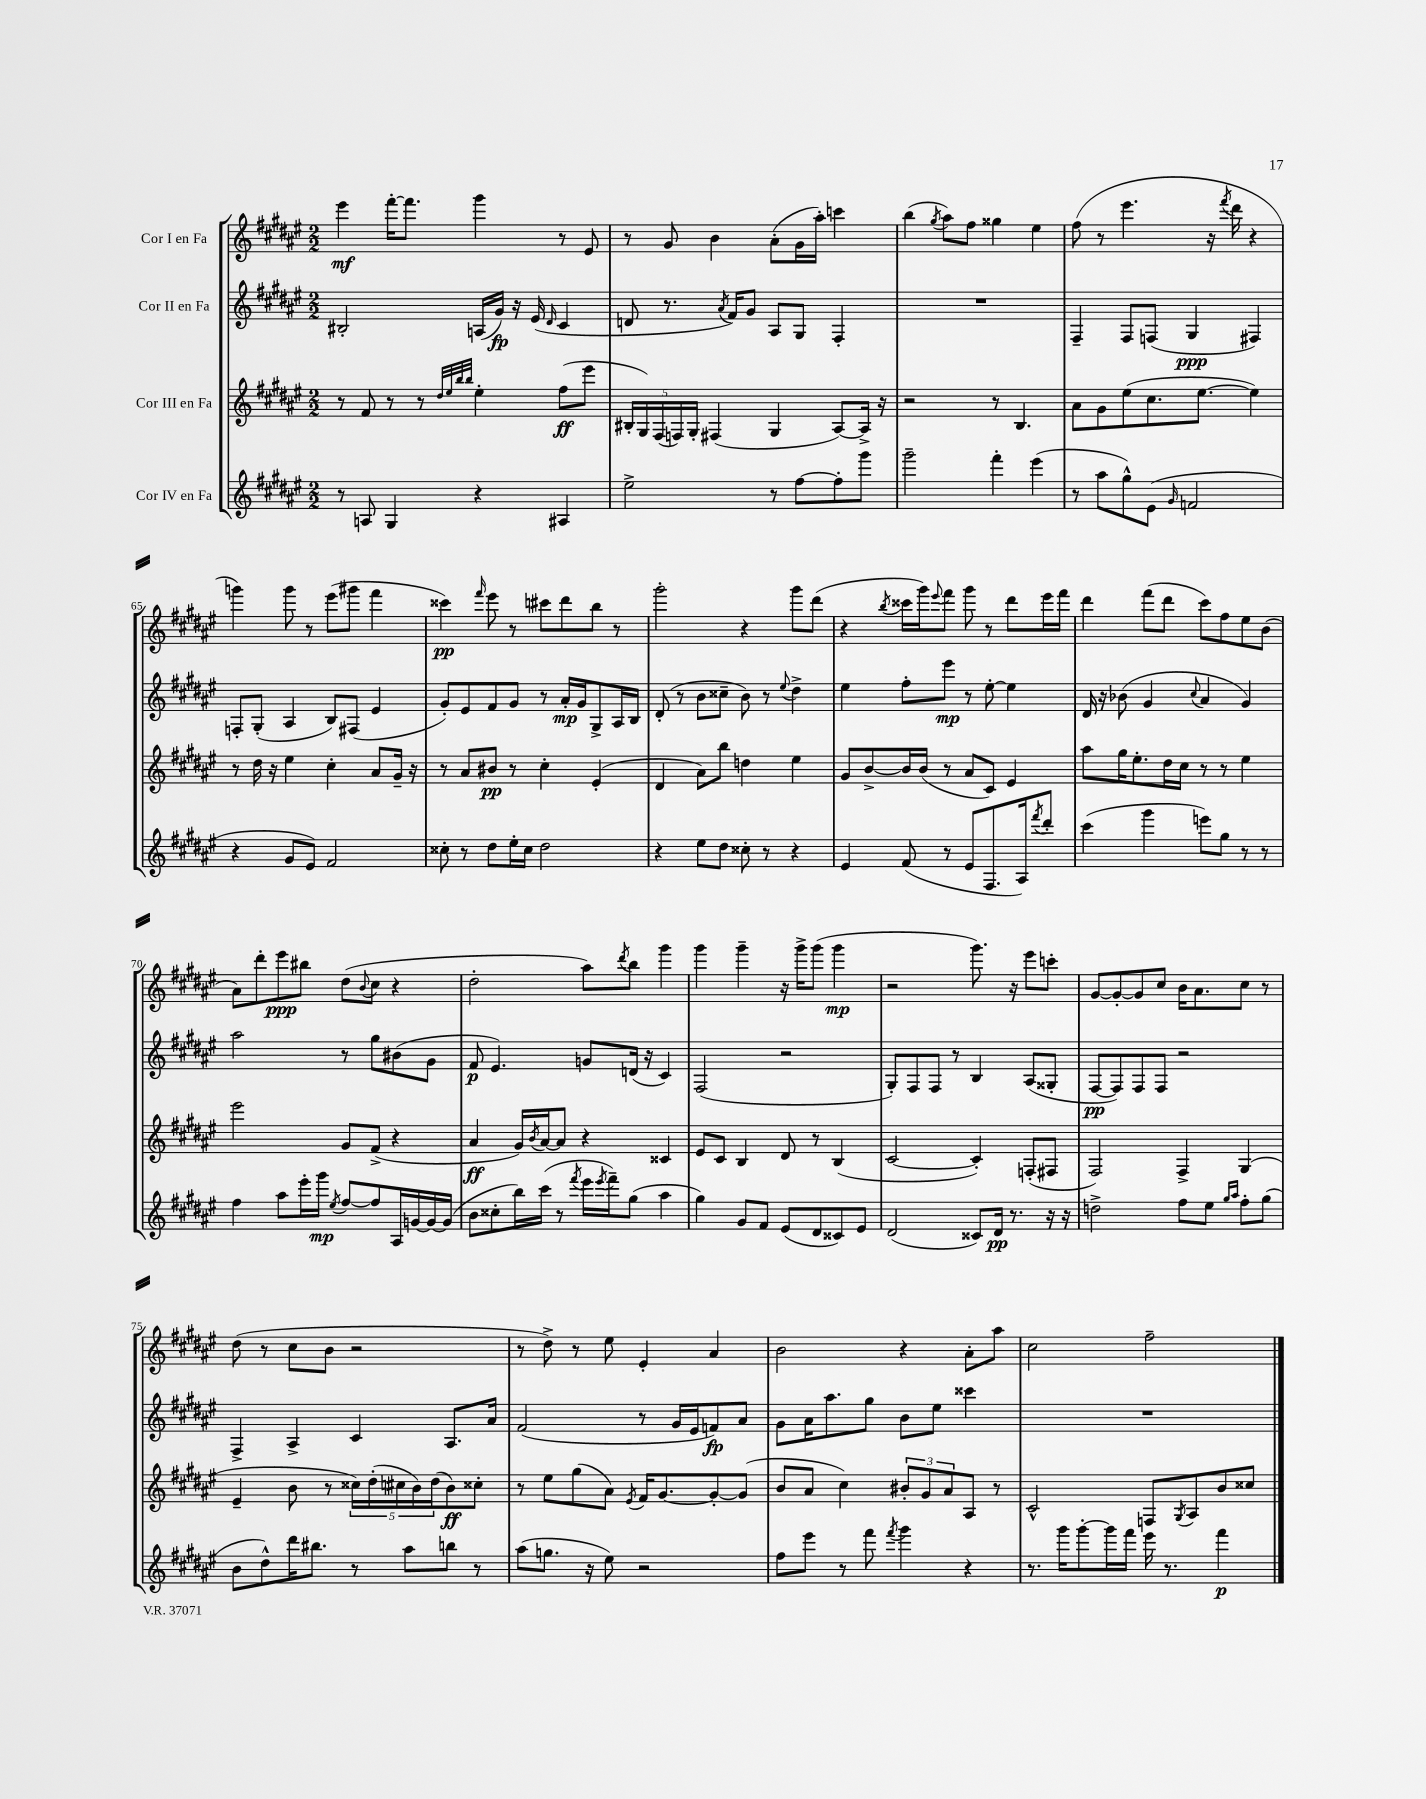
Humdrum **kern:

**kern	**dynam	**kern	**dynam	**kern	**dynam	**kern	**dynam
*part4	*part4	*part3	*part3	*part2	*part2	*part1	*part1
*staff4	*staff4	*staff3	*staff3	*staff2	*staff2	*staff1	*staff1
*I"Cor IV en Fa	*	*I"Cor III en Fa	*	*I"Cor II en Fa	*	*I"Cor I en Fa	*
*clefG2	*	*clefG2	*	*clefG2	*	*clefG2	*
*k[f#c#g#d#a#e#]	*	*k[f#c#g#d#a#e#]	*	*k[f#c#g#d#a#e#]	*	*k[f#c#g#d#a#e#]	*
*M2/2	*	*M2/2	*	*M2/2	*	*M2/2	*
=61	=61	=61	=61	=61	=61	=61	=61
8r	.	8r	.	2B#X'/	.	4eee#\	mf
8An/	.	8f#/	.	.	.	.	.
4G#/	.	8r	.	.	.	[16fff#'\KL	.
.	.	.	.	.	.	8.fff#\J]	.
.	.	8r	.	.	.	.	.
.	.	32qqdd#/LLL	.	.	.	.	.
.	.	32qqee#/	.	.	.	.	.
.	.	32qqbb/	.	.	.	.	.
.	.	32qqbb/JJJ	.	.	.	.	.
4r	.	4ee#'\	.	(16An/LL	.	4ggg#\	.
.	.	.	.	16g#/JJ)	fp	.	.
.	.	.	.	16r	.	.	.
.	.	.	.	(16e#/	.	.	.
.	.	.	.	16qqd#/	.	.	.
4A#X/	.	(8ff#\L	ff	4c#/	.	8r	.
.	.	8eee#\J	.	.	.	8e#/	.
=62	=62	=62	=62	=62	=62	=62	=62
2ee#^\	.	20B#X'/LL	.	8dn/	.	8r	.
.	.	20G#/)	.	.	.	.	.
.	.	(20F#/	.	.	.	.	.
.	.	.	.	8.r	.	8g#/	.
.	.	20Fn/)	.	.	.	.	.
.	.	20G#'/JJ	.	.	.	.	.
.	.	(4F#X/	.	.	.	4b\	.
.	.	.	.	8qa#/	.	.	.
.	.	.	.	16f#/KL)	.	.	.
.	.	.	.	8g#/J	.	.	.
8r	.	4G#/	.	8A#/L	.	(8a#'\L	.
[8ff#\L	.	.	.	8G#/J	.	16g#\L	.
.	.	.	.	.	.	16aa#'\JJ)	.
8ff#'\]	.	[8A#/L)	.	4F#'/	.	4cccn\	.
8ggg#\J	.	16A#^/Jk]	.	.	.	.	.
.	.	16r	.	.	.	.	.
=63	=63	=63	=63	=63	=63	=63	=63
2ggg#~\	.	2r	.	1r	.	(4bb\	.
.	.	.	.	.	.	8qgg#/	.
.	.	.	.	.	.	8aa#\L)	.
.	.	.	.	.	.	8ff#\J	.
4fff#'\	.	8r	.	.	.	4gg##X\	.
.	.	4.B/	.	.	.	.	.
(4eee#\	.	.	.	.	.	4ee#\	.
=64	=64	=64	=64	=64	=64	=64	=64
8r	.	8a#\L	.	4F#~/	.	(8ff#\	.
8aa#\L	.	8g#\	.	.	.	8r	.
8gg#^^\)	.	(8ee#\	.	8F#/L	.	4.eee#\	.
(8e#\J	.	8.cc#\	.	(8Fn/J	.	.	.
16qqg#/	.	.	.	.	.	.	.
2fn/	.	.	.	4G#/	ppp	.	.
.	.	[8.ee#\J	.	.	.	.	.
.	.	.	.	.	.	16r	.
.	.	.	.	.	.	8qfff#/	.
.	.	.	.	.	.	16ddd#\	.
.	.	4ee#\])	.	4F#X/)	.	4r	.
!!LO:LB:g=z
=65	=65	=65	=65	=65	=65	=65	=65
4r	.	8r	.	8Fn'/L	.	4gggn\)	.
.	.	16dd#\	.	(8G#'/J	.	.	.
.	.	16r	.	.	.	.	.
8g#/L	.	4ee#\	.	4A#/	.	8ggg\	.
8e#/J)	.	.	.	.	.	8r	.
2f#/	.	4cc#'\	.	8B/L)	.	(8eee#\L	.
.	.	.	.	(8F#X/J	.	8ggg#X\J	.
.	.	8a#/L	.	4e#/	.	4fff#\	.
.	.	16g#~/Jk	.	.	.	.	.
.	.	16r	.	.	.	.	.
=66	=66	=66	=66	=66	=66	=66	=66
8cc##X'\	.	8r	.	8g#'/L)	.	4ccc##X\)	pp
8r	.	8a#/L	.	8e#/	.	.	.
.	.	.	.	.	.	16qqfff#/	.
8dd#\L	.	8b#X/J	pp	8f#/	.	8eee#\	.
16ee#'\L	.	8r	.	8g#/J	.	8r	.
16cc##\JJ	.	.	.	.	.	.	.
2dd#\	.	4cc#'\	.	8r	.	8ccc#X\L	.
.	.	.	.	16a#'/LL	mp	8ddd#\	.
.	.	.	.	16g#/J	.	.	.
.	.	(4e#'/	.	8G#^/	.	8bb\J	.
.	.	.	.	16A#/L	.	8r	.
.	.	.	.	16B/JJ	.	.	.
=67	=67	=67	=67	=67	=67	=67	=67
4r	.	4d#/	.	(8d#'/	.	2ggg#'\	.
.	.	.	.	8r	.	.	.
8ee#\L	.	8a#\L)	.	8b\L	.	.	.
8dd#\J	.	8bb\J	.	8cc##X~\J	.	.	.
8cc##X'\	.	4ddn\	.	8b\)	.	4r	.
8r	.	.	.	8r	.	.	.
.	.	.	.	8qqee#/	.	.	.
4r	.	4ee#\	.	4dd#^\	.	8ggg#\L	.
.	.	.	.	.	.	(8ddd#\J	.
=68	=68	=68	=68	=68	=68	=68	=68
4e#/	.	8g#/L	.	4ee#\	.	4r	.
.	.	[8b^/	.	.	.	.	.
.	.	.	.	.	.	8qbb/	.
(8f#/	.	16b/L]	.	8ff#'\L	.	16ccc##X\LL	.
.	.	(16b/JJ	.	.	.	16ggg#\J)	.
.	.	.	.	.	.	8qqeee#/	.
8r	.	8r	.	8eee#\J	mp	8fff#\J	.
8e#/L	.	8a#/L	.	8r	.	8ggg#\	.
8.F#/	.	8c#/J)	.	[8ee#'\	.	8r	.
.	.	4e#/	.	4ee#\]	.	8ddd#\L	.
16A#/k)	.	.	.	.	.	.	.
8qfff#/	.	.	.	.	.	.	.
8ddd#'/J	.	.	.	.	.	16eee#\L	.
.	.	.	.	.	.	16fff#\JJ	.
=69	=69	=69	=69	=69	=69	=69	=69
(4ccc#\	.	8aa#\L	.	16d#/	.	4ddd#\	.
.	.	.	.	16r	.	.	.
.	.	16gg#\K	.	(8b-X\	.	.	.
.	.	8.ee#'\	.	.	.	.	.
4ggg#\	.	.	.	4g#/	.	(8fff#\L	.
.	.	16dd#\L	.	.	.	8ddd#\J	.
.	.	16cc#\JJ	.	.	.	.	.
.	.	.	.	8qqcc#/	.	.	.
8eeen\L)	.	8r	.	4a#/	.	8ccc#\L)	.
8gg#\J	.	8r	.	.	.	8ff#\	.
8r	.	4ee#\	.	4g#/)	.	8ee#\	.
8r	.	.	.	.	.	(8b\J	.
!!LO:LB:g=z
=70	=70	=70	=70	=70	=70	=70	=70
4ff#\	.	2eee#\	.	2aa#\	.	8a#\L)	.
.	.	.	.	.	.	8ddd#'\	.
8aa#\L	.	.	.	.	.	8eee#\	ppp
16eee#'\L	.	.	.	.	.	8bb#X\J	.
16ggg#\JJ	mp	.	.	.	.	.	.
8qee#/	.	.	.	.	.	.	.
[8ff#/L	.	8g#/L	.	8r	.	(8dd#\L	.
.	.	.	.	.	.	8qqb/	.
8ff#/]	.	(8f#^/J	.	8gg#\L	.	8cc#\J	.
16A#/L	.	4r	.	(8b#X\	.	4r	.
[16gn/	.	.	.	.	.	.	.
16g/_	.	.	.	8g#\J	.	.	.
(16g/JJ]	.	.	.	.	.	.	.
=71	=71	=71	=71	=71	=71	=71	=71
8b\L	.	4a#/	ff	8f#/	p	2dd#'\	.
8cc##X'\	.	.	.	4.e#/)	.	.	.
16bb\L)	.	16g#/LL)	.	.	.	.	.
.	.	8qb/	.	.	.	.	.
(16ccc#\JJ	.	[16a#/J	.	.	.	.	.
8r	.	8a#/J]	.	.	.	.	.
8qfff#/	.	.	.	.	.	.	.
16eee#\LL	.	4r	.	8gn/L	.	8aa#\L)	.
8qeee#/	.	.	.	.	.	.	.
16fff#~\J)	.	.	.	.	.	.	.
.	.	.	.	.	.	8qddd#/	.
(8gg#\J	.	.	.	(16dn/Jk	.	8bb\J	.
.	.	.	.	16r	.	.	.
4aa#\	.	4c##X/	.	4c#/)	.	4ggg#\	.
=72	=72	=72	=72	=72	=72	=72	=72
4gg#\)	.	8e#/L	.	(2F#/	.	4ggg#\	.
.	.	8c#/J	.	.	.	.	.
8g#/L	.	4B/	.	.	.	4ggg#~\	.
8f#/J	.	.	.	.	.	.	.
(8e#/L	.	8d#/	.	2r	.	16r	.
.	.	.	.	.	.	16ggg#^\KL	.
8d#/	.	8r	.	.	.	(8ggg#\J	.
8c##X/)	.	(4B/	.	.	.	4ggg#\	mp
8e#/J	.	.	.	.	.	.	.
=73	=73	=73	=73	=73	=73	=73	=73
(2d#/	.	[2c#/	.	8G#'/L)	.	2r	.
.	.	.	.	8F#/	.	.	.
.	.	.	.	8F#/J	.	.	.
.	.	.	.	8r	.	.	.
8c##X/L)	.	4c#'/])	.	4B/	.	8.ggg#\)	.
16d#/Jk	pp	.	.	.	.	.	.
8.r	.	.	.	.	.	16r	.
.	.	(8Fn'/L	.	(8A#/L	.	8eee#\L	.
16r	.	8F#X/J	.	8G##X'/J	.	8cccn'\J	.
16r	.	.	.	.	.	.	.
=74	=74	=74	=74	=74	=74	=74	=74
2ddn^\	.	2F#/)	.	[8F#/L	pp	[8g#/L	.
.	.	.	.	8F#/])	.	8g#'/_	.
.	.	.	.	8F#/	.	8g#/]	.
.	.	.	.	8F#/J	.	8cc#/J	.
8ff#\L	.	4F#^/	.	2r	.	16b\KL	.
.	.	.	.	.	.	8.a#\	.
8ee#\J	.	.	.	.	.	.	.
16qqgg#/LL	.	.	.	.	.	.	.
16qqaa#/JJ	.	.	.	.	.	.	.
8ff#'\L	.	(4G#/	.	.	.	8cc#\J	.
(8gg#\J	.	.	.	.	.	8r	.
!!LO:LB:g=z
=75	=75	=75	=75	=75	=75	=75	=75
8b\L	.	4e#~/	.	4F#^/	.	(8dd#\	.
8dd#^^\)	.	.	.	.	.	8r	.
16ddd#\K	.	8b\	.	4A#^/	.	8cc#\L	.
8.bb#X\J	.	.	.	.	.	.	.
.	.	8r	.	.	.	8b\J	.
8r	.	20cc##X\LL)	.	4c#/	.	2r	.
.	.	(20dd#'\	.	.	.	.	.
.	.	20cc#X\	.	.	.	.	.
8aa#\L	.	.	.	.	.	.	.
.	.	20b\)	.	.	.	.	.
.	.	(20dd#\J	.	.	.	.	.
8bbn\J	.	8b\)	ff	8.A#/L	.	.	.
8r	.	8cc##X'\J	.	.	.	.	.
.	.	.	.	16a#/Jk	.	.	.
=76	=76	=76	=76	=76	=76	=76	=76
(8aa#\L	.	8r	.	(2f#/	.	8r	.
8.ggn\J	.	8ee#\L	.	.	.	8dd#^\)	.
.	.	(8gg#\	.	.	.	8r	.
16r	.	.	.	.	.	.	.
8ee#\)	.	8a#\J)	.	.	.	8ee#\	.
.	.	8qe#/	.	.	.	.	.
2r	.	16f#/KL	.	8r	.	4e#'/	.
.	.	[8.g#/	.	.	.	.	.
.	.	.	.	16g#/LL	.	.	.
.	.	.	.	16e#/J	.	.	.
.	.	8g#'/_	.	8fn/)	fp	4a#/	.
.	.	(8g#/J]	.	8a#/J	.	.	.
=77	=77	=77	=77	=77	=77	=77	=77
8ff#\L	.	8b/L	.	8g#\L	.	2b\	.
8eee#\J	.	8a#/J	.	16a#\K	.	.	.
.	.	.	.	8.aa#\	.	.	.
8r	.	4cc#\)	.	.	.	.	.
8fff#\	.	.	.	8gg#\J	.	.	.
8qfff#/	.	.	.	.	.	.	.
4ggg#\	.	12b#X'/L	.	8b\L	.	4r	.
.	.	12g#/	.	.	.	.	.
.	.	.	.	8ee#\J	.	.	.
.	.	12a#/	.	.	.	.	.
4r	.	8A#/J	.	4ccc##X\	.	8a#'\L	.
.	.	8r	.	.	.	8aa#\J	.
=78	=78	=78	=78	=78	=78	=78	=78
8.r	.	2c#^^/	.	1r	.	2cc#\	.
16ggg#\KL	.	.	.	.	.	.	.
[8ggg#'\	.	.	.	.	.	.	.
16ggg#\L]	.	.	.	.	.	.	.
16fff#\JJ	.	.	.	.	.	.	.
16eee#\	.	8Fn/L	.	.	.	2ff#~\	.
8.r	.	.	.	.	.	.	.
.	.	8qG#/	.	.	.	.	.
.	.	8A#/	.	.	.	.	.
4fff#\	p	8b/	.	.	.	.	.
.	.	8cc##X/J	.	.	.	.	.
==	==	==	==	==	==	==	==
*-	*-	*-	*-	*-	*-	*-	*-
